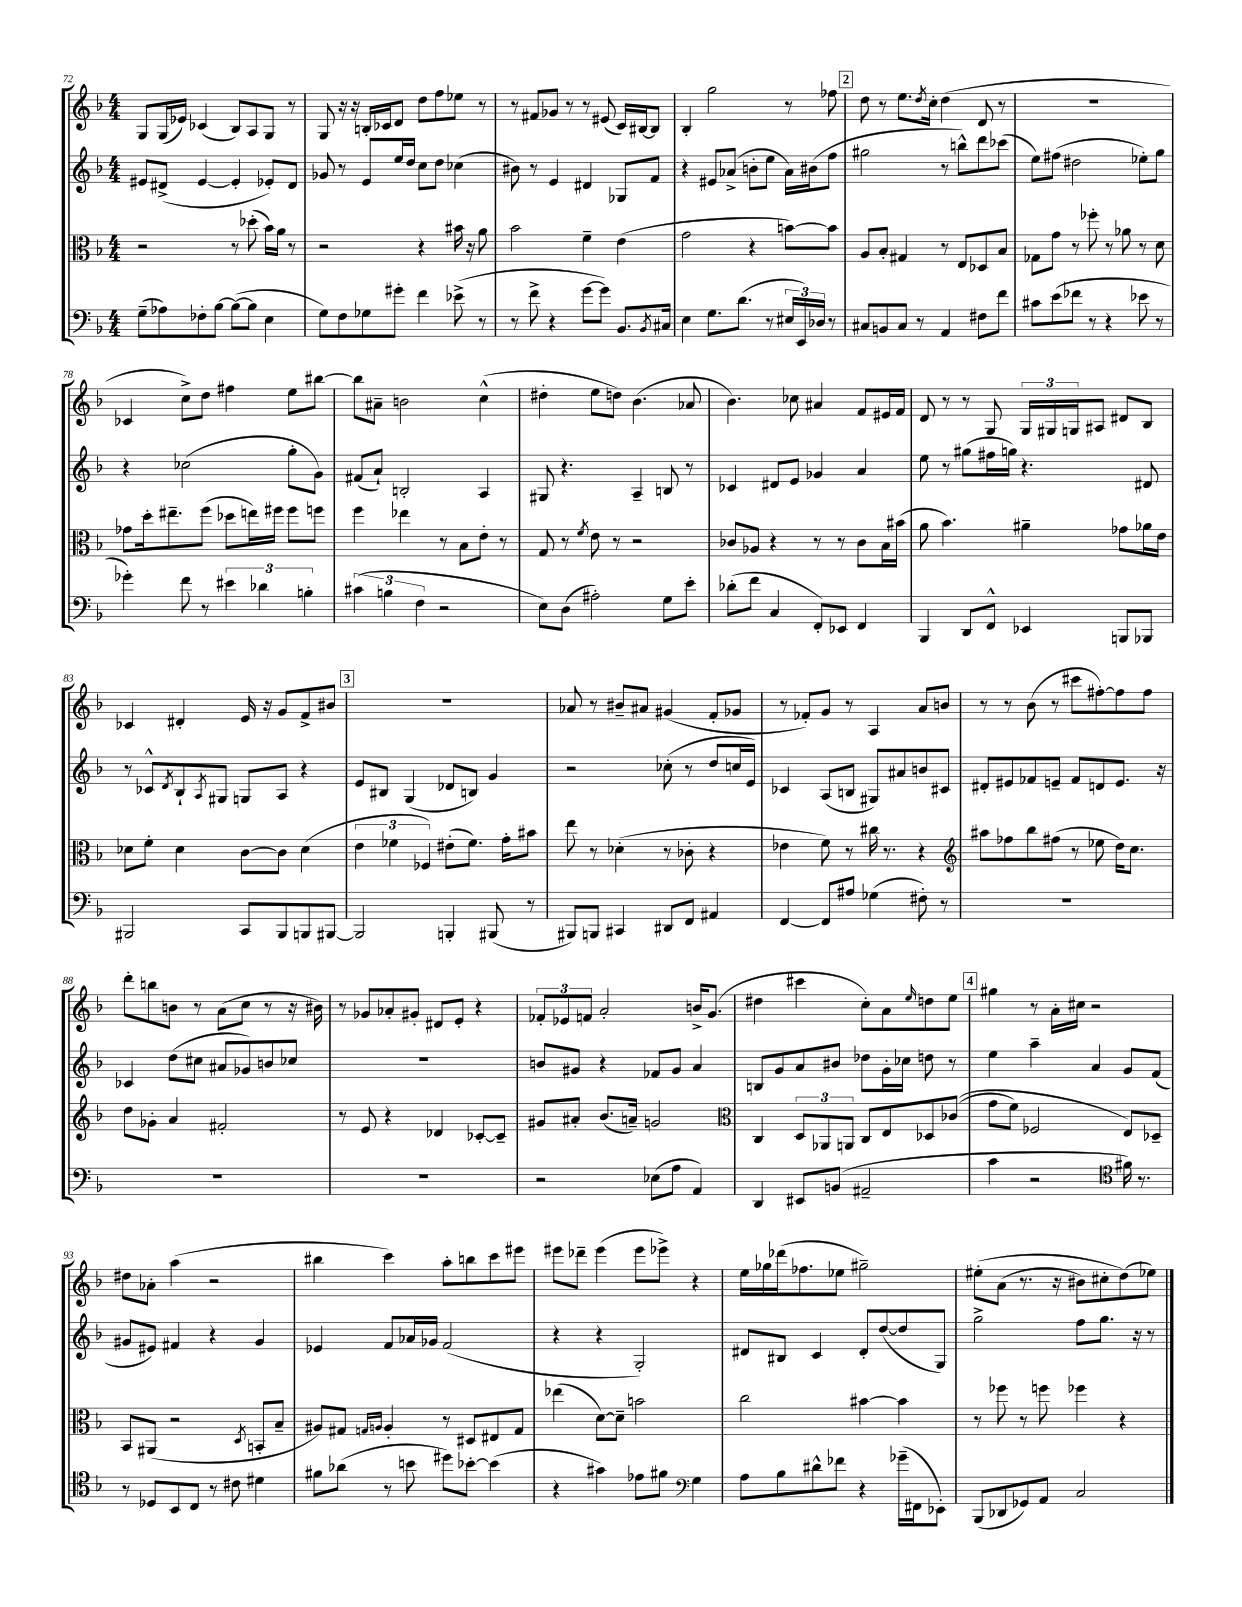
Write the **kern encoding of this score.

**kern	**kern	**kern	**kern
*part4	*part3	*part2	*part1
*staff4	*staff3	*staff2	*staff1
*clefF4	*clefC3	*clefG2	*clefG2
*k[b-]	*k[b-]	*k[b-]	*k[b-]
*M4/4	*M4/4	*M4/4	*M4/4
=72	=72	=72	=72
(8G~\L	2r	8e#X/L	8G/L
8A-X\)	.	(8d#X^/J	(16G/L
.	.	.	16e-X/JJ)
8F-X'\	.	[4e#/	(4c-X/
[8B-\J	.	.	.
(8B-\L_	8r	4e#'/]	8B-/L)
8B-\J]	(8dd-X'\	.	8A/
4E\	16b-\LL)	8e-X'/L)	8G/J
.	16a\JJ	.	.
.	8r	8d#/J	8r
=73	=73	=73	=73
8G\L)	2r	8g-X/	8G/
8F\	.	8r	16r
.	.	.	16r
8G-X\	.	8e/L	16Bn'/LL
.	.	.	16c-X/J
8g#X'\J	.	16ee/L	8d/J
.	.	16dd/JJ	.
4f\	4r	8cc\L	8dd\L
.	.	8dd\J	8ff\
(8e-X^\	16b#X\	(4cc-X\	8ee-X\J
.	16r	.	.
8r	8a\	.	8r
=74	=74	=74	=74
8r	2b-\	8b#X\)	8r
8f^\	.	8r	8f#X/L
4r	.	4e/	8g-X/J
.	.	.	8r
[8g\L	4f~\	4d#X/	8r
8g\J])	.	.	(8e#X/
8.BB-/L	(4e\	8G-X/L	16c/LL)
.	.	.	[16B#X/J
.	.	8f/J	8B#/J]
8qBB-/	.	.	.
16C#X/Jk	.	.	.
=75	=75	=75	=75
4E\	2g\	4r	4B-'/
8.G\L	.	8e#X/L	2gg\
.	.	(8a-X^/J	.
(8.d\J	.	.	.
.	4r	8bn'\L	.
8r	.	8ee\J	.
24E#X/LL	[8bn\L)	16a-\LL)	8r
24EE/)	.	.	.
.	.	(16b#X\J	.
24D-X/JJ	.	.	.
8r	8b\J]	8ff\J	8ff-X\
!!LO:REH:place=s1:t=2
=76	=76	=76	=76
8C#X/L	8A/L	2gg#X\	8dd\
8BBn/	8B-'/J	.	8r
8C#/J	4G#X/	.	8.ee\L
8r	.	.	.
.	.	.	8qdd/
.	.	.	16cc'\Jk
4AA/	8r	8r	(4dd\
.	8E/L	8bbn^^\L)	.
8F#X\L	8D-X/	8ddd\	8d/
8f\J	8B-/J	(8ccc-X\J	8r
=77	=77	=77	=77
8c#X\L	8G-X\L	8ee\L)	1r
(8e\	8g\J	(8ff#X\J	.
8f-X\J	8r	2dd#X\	.
8r	8ff-X'\	.	.
4r	8r	.	.
.	8a-X\	.	.
8e-X\	8r	8ee-X'\L)	.
8r	8d\	8gg\J	.
!!LO:LB:g=z
=78	=78	=78	=78
4g-X'\)	8g-X\L	4r	4c-X/
.	16dd'\k	.	.
.	8.ee#X~\	.	.
8f\	.	(2cc-X\	8cc^\L)
8r	(8ff\J	.	8dd\J
6e#X\	8dd-X\L	.	4ff#X\
.	16een\L)	.	.
6d-X\	.	.	.
.	16ff#X\JJ	.	.
.	8ff#\L	8gg'\L	8ee\L
6Bn'\	.	.	.
.	8ffn\J	8g\J)	[8bb#X\J
=79	=79	=79	=79
(6c#X\	4ff\	(8f#X/L	8bb#\L]
.	.	8a`/J)	8a#X~\J
6Bn\	.	.	.
.	4ee-X\	2Bn'/	2bn\
6F\	.	.	.
2r	8r	.	.
.	8B-\L	.	.
.	8e'\J	4A/	(4cc^^\
.	8r	.	.
=80	=80	=80	=80
8E\L)	8G/	8G#X/	4dd#X'\
(8D\J	8r	4.r	.
.	8qf/	.	.
2A#X'\)	8e\	.	8ee\L
.	8r	.	8ddn\J)
.	2r	4A~/	(4.b-\
8G\L	.	8Bn/	.
8e'\J	.	8r	8a-X/
=81	=81	=81	=81
(8d-X'\L	8c-X/L	4c-X/	4.b-\)
8f\J	8A-X/J	.	.
4C/	4r	8d#X/L	.
.	.	8e/J	8cc-X\
8FF'/L)	8r	4g-X/	4a#X/
8EE-X/J	8r	.	.
4FF/	8c-\L	4a/	8f/L
.	16B-\L	.	16e#X/L
.	(16b#X\JJ	.	16f/JJ
=82	=82	=82	=82
4BBB-/	8a\	8ee\	8d/
.	4.b-\)	8r	8r
8DD/L	.	(8gg#X\L	8r
8FF^^/J	.	16ff#X\L	8G/
.	.	16ggn\JJ)	.
4EE-X/	4a#X~\	4.r	24G/LL
.	.	.	24G#X/
.	.	.	24Gn/J
.	.	.	8A#X/J
8BBBn/L	8g-X\L	.	8d#X/L
8BBB-X/J	16a-X\L	8d#X/	8B-/J
.	16e\JJ	.	.
!!LO:LB:g=z
=83	=83	=83	=83
2BBB#X/	8d-X\L	8r	4c-X/
.	8f'\J	8c-X^^/L	.
.	.	8qd/	.
.	4d-\	8B-`/	4d#X'/
.	.	8qA/	.
.	.	8G#X/J	.
8CC/L	[8c\L	8Gn/L	16e/
.	.	.	16r
8BBB#/	8c\J]	8A/J	8g/L
8BBBn/	(4d-\	4r	8f^/
[8BBB#X/J	.	.	8b#X/J
!!LO:REH:place=s1:t=3
=84	=84	=84	=84
2BBB#/]	6e\	8e/L	1r
.	.	8B#X/J	.
.	6f-X\	.	.
.	.	(4G/	.
.	6F-X/)	.	.
4BBBn'/	(8e#X'\L	8d-X/L	.
.	8.f-\J)	8Bn/J)	.
(8BBB#X/	.	4g/	.
.	16g'\KL	.	.
8r	8b#X\J	.	.
=85	=85	=85	=85
8BBB#X/L)	8ee\	2r	8a-X/
8BBBn/J	8r	.	8r
4CC#X/	(4d-X'\	.	8b#X~/L
.	.	.	8a#X/J
8DD#X/L	8r	(8cc-X'\	(4g#X/
8FF/J	8c-X'\	8r	.
4AA#X/	4r	8dd/L	8f'/L
.	.	16ccn/L	8g-X/J
.	.	16e/JJ)	.
=86	=86	=86	=86
[4FF/	4e-X\	4c-X/	8r
.	.	.	8f-X'/L)
8FF/L]	8f\)	(8A/L	8g/J
8A#X/J	8r	8Bn/J	8r
(4G-X\	16cc#X\	8G#X/L)	4A/
.	8.r	.	.
.	.	8a#X/	.
8F#X'\)	4r	8bn/	8a/L
8r	.	8c#X/J	8bn/J
=87	=87	=87	=87
*	*clefG2	*	*
1r	8aa#X\L	8d#X'/L	8r
.	8ff-X\	8e#X/	8r
.	8bb-\	8f-X/	(8b-\
.	(8ff#X\J	8en~/J	8r
.	8r	8f-/L	8ccc#X\L
.	8ee-X\	8dn/	[8ff#X'\)
.	16dd\KL)	8.e/J	8ff#\]
.	8.cc\J	.	.
.	.	.	8ff#\J
.	.	16r	.
!!LO:LB:g=z
=88	=88	=88	=88
1r	8dd\L	4c-X/	8ddd'\L
.	8g-X'\J	.	8bbn\
.	4a/	(8dd\L	8bn\J
.	.	8cc#X\J	8r
.	2f#X'/	8a#X/L	(8a\L
.	.	8g-X/)	8cc\J
.	.	8bn/	8r
.	.	8cc-X/J	16r
.	.	.	16b#X\)
=89	=89	=89	=89
1r	8r	1r	8r
.	8e/	.	8g-X/L
.	4r	.	8a-X'/
.	.	.	8g#X'/J
.	4d-X/	.	8d#X/L
.	.	.	8e'/J
.	[8c-X'/L	.	4r
.	8c-~/J]	.	.
=90	=90	=90	=90
2r	8g#X/L	8bn/L	12f-X'/L
.	.	.	12e-X/
.	8a#X'/J	8g#X/J	.
.	.	.	12fn/J
.	(8.b-/L	4r	2a'/
.	16an~/Jk)	.	.
(8E-X\L	2gn/	8f-X/L	.
8A\J	.	8g#/J	.
4AA/)	.	4a/	16bn^/KL
.	.	.	(8.g/J
=91	=91	=91	=91
*	*clefC3	*	*
4DD/	4C/	8Bn/L	4dd#X\
.	.	8g/	.
8EE#X/L	12D/L	8a/	4ccc#X\
.	12AA-X/	.	.
(8BBn/J	.	8b#X/J	.
.	12AAn/J	.	.
2AA#X~/	8C/L	8dd-X\L	8cc'\L)
.	8E/	16g'\L	8a\
.	.	16cc-X\JJ	.
.	.	.	16qqee/
.	8D-X/	8ddn\	8ddn\
.	((8c-X/J	8r	8ee\J
!!LO:REH:place=s1:t=4
=92	=92	=92	=92
4c\	8g\L	4ee\	4gg#X\
.	8f\J)	.	.
2r	2F-X/	4aa~\	8r
.	.	.	16a'\LL
.	.	.	16cc#X\JJ
.	.	4a/	2r
*clefC4	*	*	*
16f#X\)	8E/L)	8g/L	.
8.r	.	.	.
.	8D-X~/J	(8f/J	.
!!LO:LB:g=z
=93	=93	=93	=93
8r	8BB-/L	8g#X/L	8dd#X\L
8D-X/L	(8AA#X/J	8e#X/J)	8a-X'\J
8BB-/	2r	4f#X/	(4aa\
8C/J	.	.	.
8r	.	4r	2r
8c#X\	.	.	.
.	8qD/	.	.
4d#X\	8BBn'/L	4g#/	.
.	8B-~/J	.	.
=94	=94	=94	=94
8f#X\L	8A#X/L)	4e-X/	4bb#X\
(8a-X\J	8G#X/J	.	.
.	16qqGn/LL	.	.
.	16qqAn/JJ	.	.
8r	4A'/	8f/L	4ccc\)
8bn\	.	16a-X/L	.
.	.	16g-X/JJ	.
8dd#X\L)	8r	(2f/	8aa'\L
[8b-X'\J	8D#X/L	.	8bbn\
(4b-\]	8E#X/	.	8ccc\
.	8G/J	.	8eee#X\J
=95	=95	=95	=95
4r	(4ee-X\	4r	8eee#X\L
.	.	.	8ddd-X~\J
4g#X\)	[8d\L)	4r	(4eee#\
.	8d~\J]	.	.
8e-X\L	2bn\	2G'/)	8eee#\L
8f#X\J	.	.	8eee-X^\J)
*clefF4	*	*	*
4G\	.	.	4r
=96	=96	=96	=96
8A\L	2cc\	8d#X/L	16ee\LL
.	.	.	16gg-X\
8B-\	.	8B#X/J	(16ddd-X\J
.	.	.	8.ff-X\
8d#X^^\	.	4c/	.
8f-X\J	.	.	8ee-X\J
4r	[4b#X\	8d#'/L	2gg#X~\)
.	.	([8dd/	.
(16g-X~\LL	4b#\]	8dd/]	.
16FF#X\J	.	.	.
8EE-X'\J)	.	8G/J)	.
=97	=97	=97	=97
(8BBB-/L	8r	2gg^\	(8ee#X'\L
8DD-X/	8ff-X\	.	(8a\J
8GG-X/)	8r	.	8.r
8AA/J	8ffn\	.	.
.	.	.	16r
2C/	4ff-X\	8ff\L	8b#X\L)
.	.	8.gg\J	8cc#X'\
.	4r	.	(8dd\)
.	.	16r	.
.	.	8r	8ee-X\J)
==	==	==	==
*-	*-	*-	*-
